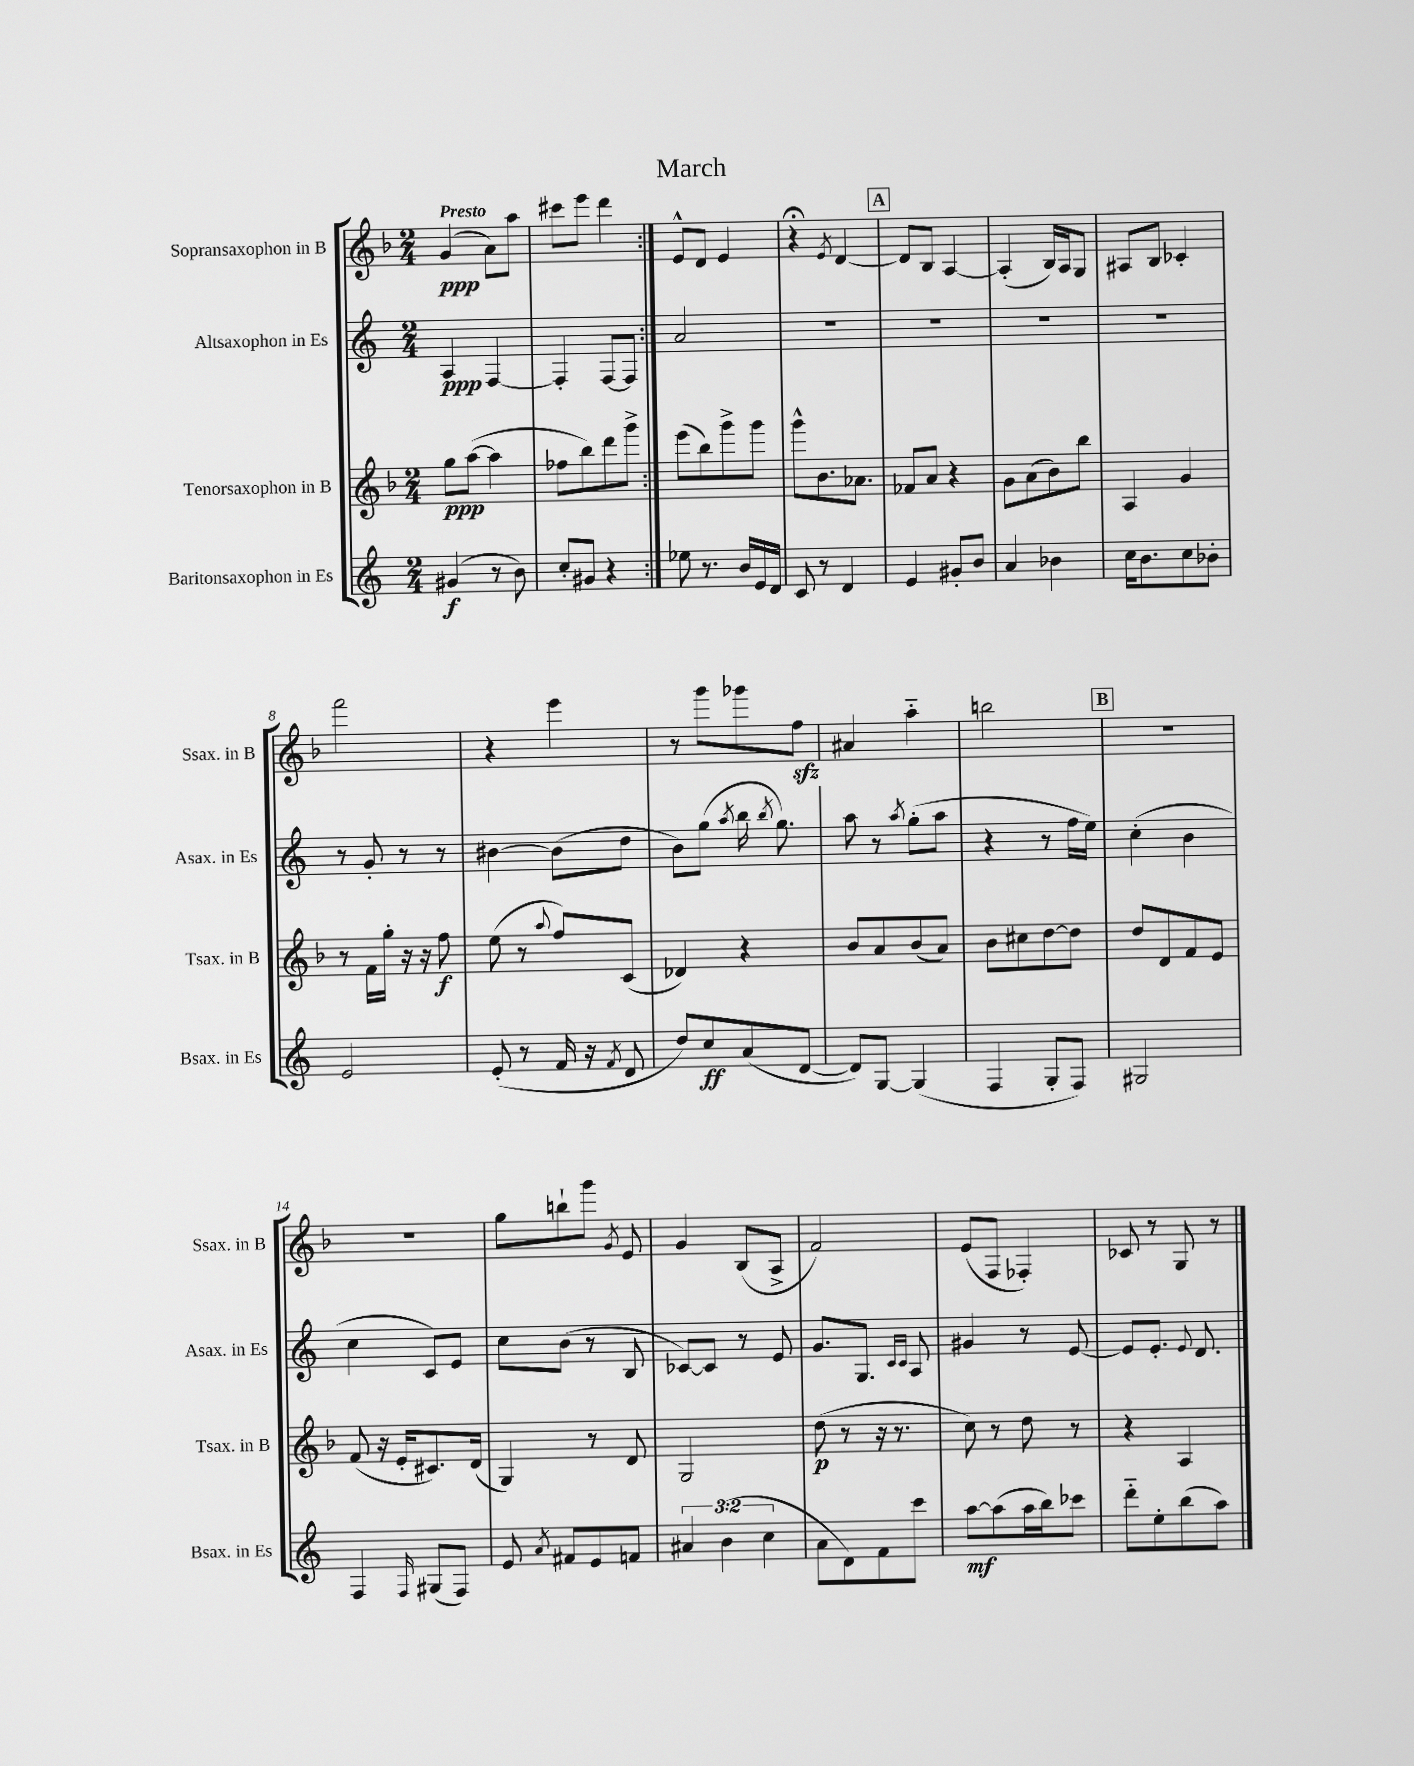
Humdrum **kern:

**kern	**dynam	**kern	**dynam	**kern	**dynam	**kern	**dynam
*part4	*part4	*part3	*part3	*part2	*part2	*part1	*part1
*staff4	*staff4	*staff3	*staff3	*staff2	*staff2	*staff1	*staff1
*I"Baritonsaxophon in Es	*	*I"Tenorsaxophon in B	*	*I"Altsaxophon in Es	*	*I"Sopransaxophon in B	*
*I'Bsax. in Es	*	*I'Tsax. in B	*	*I'Asax. in Es	*	*I'Ssax. in B	*
*clefG2	*	*clefG2	*	*clefG2	*	*clefG2	*
*k[]	*	*k[b-]	*	*k[]	*	*k[b-]	*
*M2/4	*	*M2/4	*	*M2/4	*	*M2/4	*
=1	=1	=1	=1	=1	=1	=1	=1
!	!	!	!	!	!	!LO:TX:a:B:t=Presto	!
(4g#X/	f	8gg\L	ppp	4A/	ppp	(4g/	ppp
.	.	([8aa\J	.	.	.	.	.
8r	.	4aa\]	.	[4F/	.	8a\L)	.
8b\)	.	.	.	.	.	8aa\J	.
=2	=2	=2	=2	=2	=2	=2	=2
8cc'/L	.	8ff-X\L	.	4F'/]	.	8ccc#X\L	.
8g#X/J	.	8bb-\)	.	.	.	8eee\J	.
4r	.	8ddd\	.	[8F/L	.	4ddd\	.
.	.	8ggg^\J	.	8F/J]	.	.	.
=3:|!	=3:|!	=3:|!	=3:|!	=3:|!	=3:|!	=3:|!	=3:|!
8ee-X\	.	(8eee\L	.	2a/	.	8e^^/L	.
8.r	.	8bb-\)	.	.	.	8d/J	.
.	.	8ggg^\	.	.	.	4e/	.
16b/LL	.	.	.	.	.	.	.
16e/	.	8ggg\J	.	.	.	.	.
16d/JJ	.	.	.	.	.	.	.
=4	=4	=4	=4	=4	=4	=4	=4
8c/	.	8ggg^^\L	.	2r	.	4r;<	.
8r	.	8.b-\	.	.	.	.	.
.	.	.	.	.	.	8qe/	.
4d/	.	.	.	.	.	[4d/	.
.	.	8.a-X\J	.	.	.	.	.
!!LO:REH:place=s1:t=A
=5	=5	=5	=5	=5	=5	=5	=5
4e/	.	8f-X/L	.	2r	.	8d/L]	.
.	.	8a/J	.	.	.	8B-/J	.
8g#X'/L	.	4r	.	.	.	[4A/	.
8b/J	.	.	.	.	.	.	.
=6	=6	=6	=6	=6	=6	=6	=6
4a/	.	8g\L	.	2r	.	(4A'/]	.
.	.	(8a\	.	.	.	.	.
4b-X\	.	8b-\)	.	.	.	16B-/LL)	.
.	.	.	.	.	.	16A/J	.
.	.	8bb-\J	.	.	.	8G/J	.
=7	=7	=7	=7	=7	=7	=7	=7
16cc\KL	.	4A/	.	2r	.	8A#X/L	.
8.b\	.	.	.	.	.	.	.
.	.	.	.	.	.	8B-/J	.
8cc\	.	4g/	.	.	.	4c-X'/	.
8b-X'\J	.	.	.	.	.	.	.
!!LO:LB:g=z
=8	=8	=8	=8	=8	=8	=8	=8
2e/	.	8r	.	8r	.	2fff\	.
.	.	16f\LL	.	8g'/	.	.	.
.	.	16gg'\JJ	.	.	.	.	.
.	.	16r	.	8r	.	.	.
.	.	16r	.	.	.	.	.
.	.	8ff\	f	8r	.	.	.
=9	=9	=9	=9	=9	=9	=9	=9
(8e'/	.	(8ee\	.	[4b#X\	.	4r	.
8r	.	8r	.	.	.	.	.
.	.	8qqaa/	.	.	.	.	.
16f/	.	8ff/L)	.	(8b#\L]	.	4eee\	.
16r	.	.	.	.	.	.	.
8qf/	.	.	.	.	.	.	.
8d/	.	(8c/J	.	8dd\J	.	.	.
=10	=10	=10	=10	=10	=10	=10	=10
8dd/L)	.	4d-X/)	.	8b\L)	.	8r	.
8cc/	ff	.	.	(8gg\J	.	8ggg\L	.
.	.	.	.	8qaa/	.	.	.
(8a/	.	4r	.	16bb\	.	8ggg-X\	.
.	.	.	.	8qbb/	.	.	.
.	.	.	.	8.gg\)	.	.	.
[8d/J	.	.	.	.	.	8ffzz\J	.
=11	=11	=11	=11	=11	=11	=11	=11
8d/L])	.	8b-/L	.	8aa\	.	4a#X/	.
[8G/J	.	8a/	.	8r	.	.	.
.	.	.	.	8qaa/	.	.	.
(4G/]	.	(8b-/	.	(8gg'\L	.	4aa\	.
.	.	8a/J)	.	8aa\J	.	.	.
=12	=12	=12	=12	=12	=12	=12	=12
4F/	.	8b-\L	.	4r	.	2bbn\	.
.	.	8cc#X\	.	.	.	.	.
8G'/L	.	[8dd\	.	8r	.	.	.
8F/J)	.	8dd\J]	.	16ff\LL	.	.	.
.	.	.	.	16ee\JJ)	.	.	.
!!LO:REH:place=s1:t=B
=13	=13	=13	=13	=13	=13	=13	=13
2G#X/	.	8dd/L	.	(4cc'\	.	2r	.
.	.	8d/	.	.	.	.	.
.	.	8f/	.	4b\	.	.	.
.	.	8e/J	.	.	.	.	.
!!LO:LB:g=z
=14	=14	=14	=14	=14	=14	=14	=14
4F/	.	(8f/	.	4cc\	.	2r	.
.	.	16r	.	.	.	.	.
.	.	16e'/KL	.	.	.	.	.
16qqF/	.	.	.	.	.	.	.
(8G#X/L	.	8.c#X/)	.	8c/L)	.	.	.
8F/J)	.	.	.	8e/J	.	.	.
.	.	(16d/Jk	.	.	.	.	.
=15	=15	=15	=15	=15	=15	=15	=15
8e/	.	4G/)	.	8cc\L	.	8gg\L	.
8qa/	.	.	.	.	.	.	.
8f#X/L	.	.	.	(8b\J	.	8bbn`\	.
8e/	.	8r	.	8r	.	8ggg\J	.
.	.	.	.	.	.	8qg/	.
8fn/J	.	8d/	.	8B/	.	8e/	.
=16	=16	=16	=16	=16	=16	=16	=16
6a#X/	.	2G/	.	[8c-X/L)	.	4g/	.
.	.	.	.	8c-/J]	.	.	.
(6b\	.	.	.	.	.	.	.
.	.	.	.	8r	.	(8B-/L	.
6cc\	.	.	.	.	.	.	.
.	.	.	.	8e/	.	8A^/J	.
=17	=17	=17	=17	=17	=17	=17	=17
8a\L	.	(8dd\	p	8.g/L	.	2f/)	.
8d\)	.	8r	.	.	.	.	.
.	.	.	.	8.G/J	.	.	.
8f\	.	16r	.	.	.	.	.
.	.	8.r	.	.	.	.	.
.	.	.	.	16qqc/LL	.	.	.
.	.	.	.	16qqc/JJ	.	.	.
8ccc\J	.	.	.	8A/	.	.	.
=18	=18	=18	=18	=18	=18	=18	=18
[8aa\L	mf	8cc\)	.	4g#X/	.	(8e/L	.
(8aa\]	.	8r	.	.	.	8F/J	.
16aa\L	.	8dd\	.	8r	.	4F-X'/)	.
16bb\J)	.	.	.	.	.	.	.
8ccc-X\J	.	8r	.	[8e/	.	.	.
=19	=19	=19	=19	=19	=19	=19	=19
8ddd\L	.	4r	.	8e/L]	.	8c-X/	.
8ee'\	.	.	.	8.e'/J	.	8r	.
(8bb\	.	4A/	.	.	.	8G/	.
.	.	.	.	8qqe/	.	.	.
.	.	.	.	8.d/	.	.	.
8aa\J)	.	.	.	.	.	8r	.
==	==	==	==	==	==	==	==
*-	*-	*-	*-	*-	*-	*-	*-
